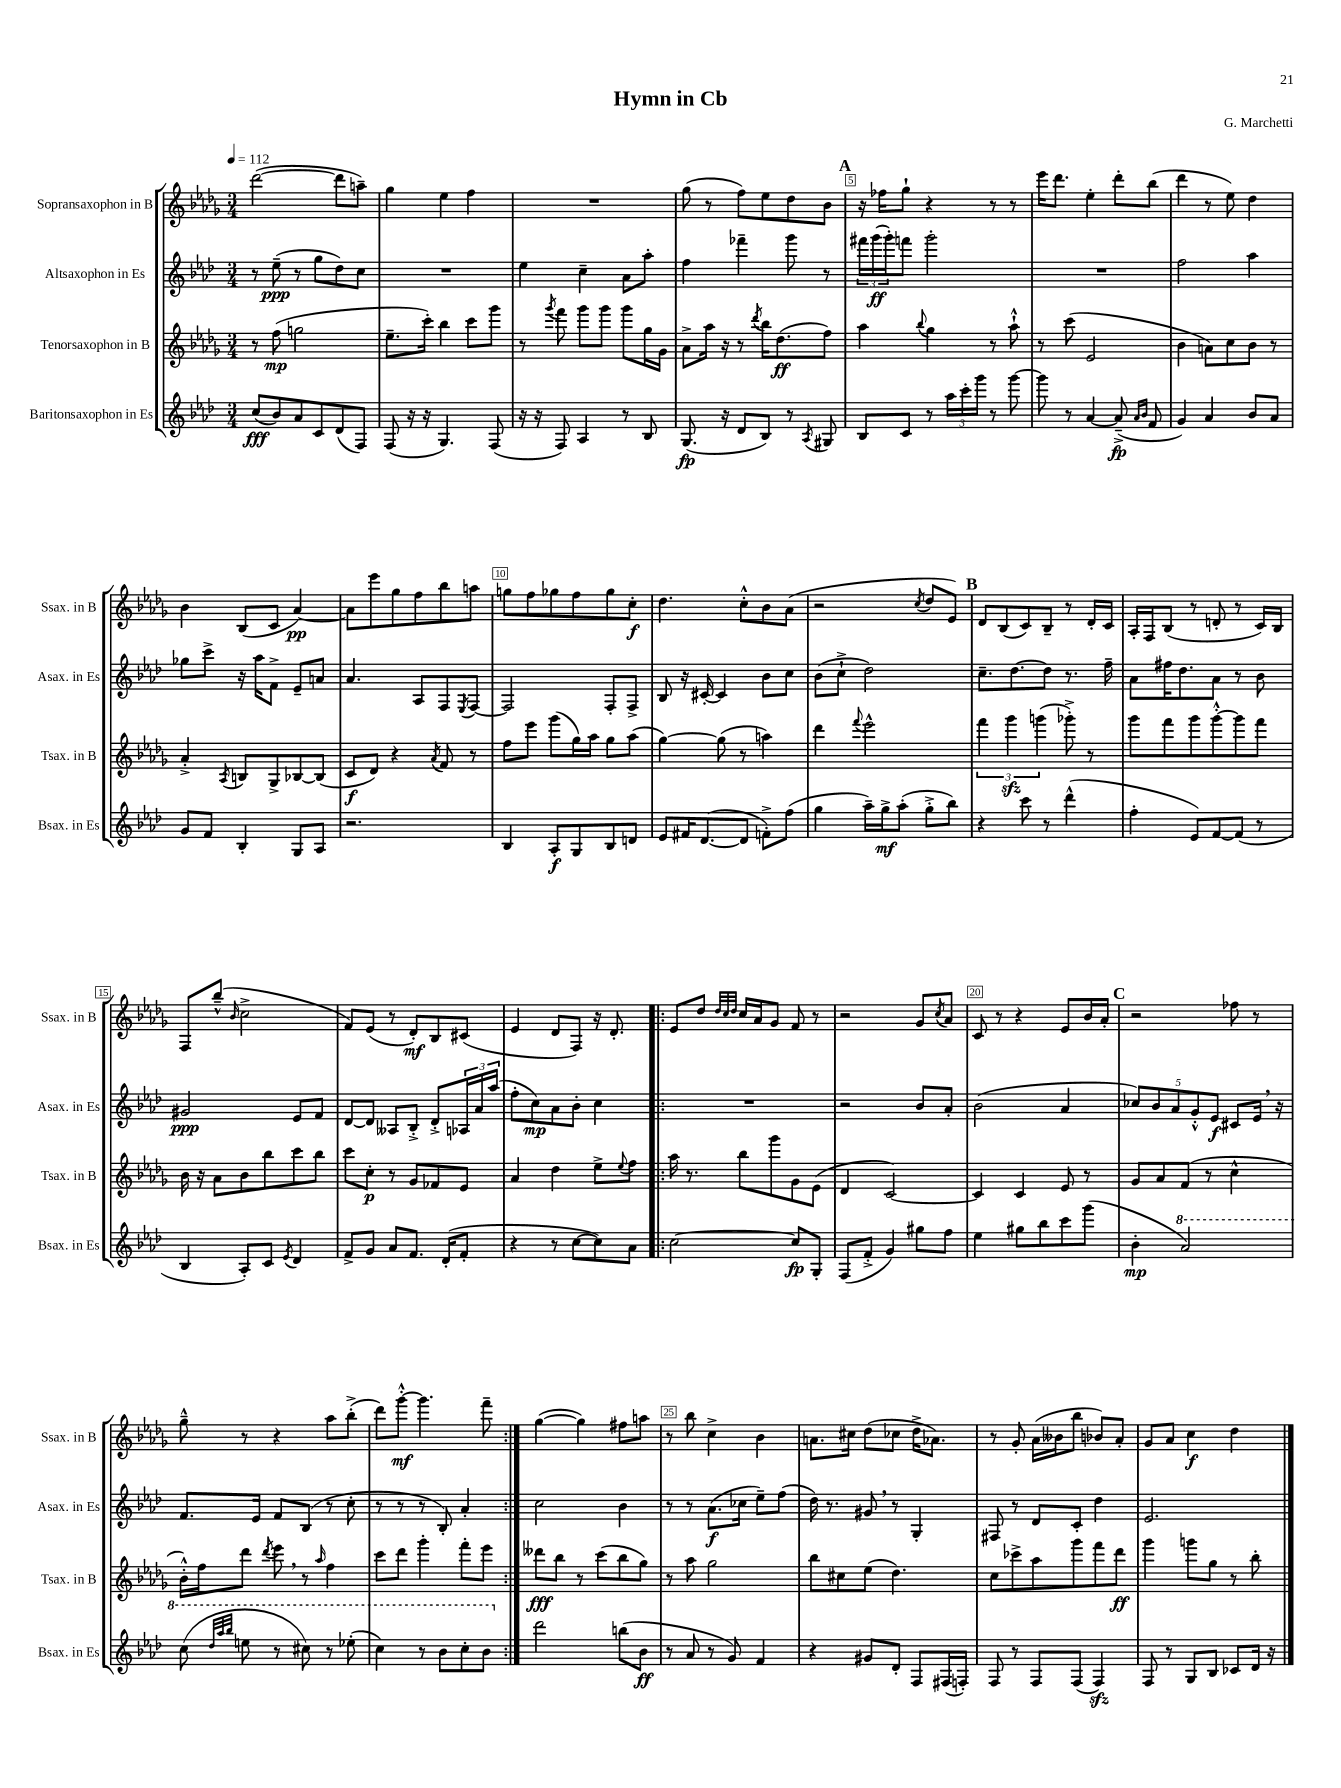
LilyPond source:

\header { title = "Hymn in Cb" composer = "G. Marchetti" }
<<
\new StaffGroup <<
\new Staff = "s0" \with { instrumentName = "Sopransaxophon in B" shortInstrumentName = "Ssax. in B" } {
    \clef treble \key des \major \numericTimeSignature \time 3/4 \tempo 4 = 112
    des'''2~( des'''8 a''8--) |
    ges''4 ees''4 f''4 |
    R2. |
    ges''8( r8 f''8) ees''8 des''8 bes'8 |
    \mark \markup { \bold "A" } r16 fes''16 ges''8-! r4 r8 r8 |
    ees'''16 des'''8. ees''4-. des'''8-. bes''8( |
    des'''4 r8 ees''8) des''4 |
    bes'4 bes8( c'8 aes'4~\pp) |
    aes'8 ees'''8 ges''8 f''8 bes''8 a''8 |
    g''8 f''8 ges''8 f''8 ges''8 c''8-.\f |
    des''4. c''8-.-^ bes'8 aes'8( |
    r2 \acciaccatura { c''8 } des''8 ees'8) |
    \mark \markup { \bold "B" } des'8 bes8( c'8) bes8-- r8 des'16-. c'16 |
    aes16-. f16 bes8( r8 d'8-. r8 c'16) bes16 |
    f8 bes''8---^( \grace { bes'16 } c''2-> |
    f'8) ees'8( r8 des'8-.\mf) bes8 cis'8( |
    ees'4 des'8 f8) r16 des'8.-. |
    \repeat volta 2 { ees'8 des''8 \grace { des''32 c''32 des''32 } c''16 aes'16 ges'8 f'8 r8 |
    r2 ges'8 \acciaccatura { c''8 } aes'8 |
    c'8 r8 r4 ees'8 bes'16 aes'16-. |
    \mark \markup { \bold "C" } r2 fes''8 r8 |
    ges''8---^ r8 r4 aes''8 bes''8-.->( |
    des'''8) ges'''8~-.-^\mf ges'''4. f'''8-- | }
    ges''4~( ges''4) fis''8 a''8 |
    r8 bes''8 c''4-> bes'4 |
    a'8. cis''16 des''8( ces''8 des''16-> aes'8.) |
    r8 ges'8-. aes'16( beses'16 bes''8 bes'8) aes'8-. |
    ges'8 aes'8 c''4\f des''4 \bar "|." |
}
\new Staff = "s1" \with { instrumentName = "Altsaxophon in Es" shortInstrumentName = "Asax. in Es" } {
    \clef treble \key aes \major \numericTimeSignature \time 3/4
    r8 ees''8--\ppp( r8 g''8 des''8) c''8 |
    R2. |
    ees''4 c''4-- aes'8 aes''8-. |
    f''4 fes'''4-- g'''8 r8 |
    \mark \markup { \bold "A" } \tuplet 3/2 { fis'''16 g'''16\ff( g'''16-.) } f'''8 g'''2-. |
    R2. |
    f''2 aes''4 |
    ges''8 c'''8-> r16 aes''16 f'8-> ees'8-- a'8 |
    aes'4. aes8 f8 \acciaccatura { ees8 } f8~ |
    f2 f8-. f8-> |
    bes8 r16 cis'16~-. cis'4 bes'8 c''8 |
    bes'8( c''8-!-> des''2) |
    \mark \markup { \bold "B" } c''8.-- des''8.~ des''8 r8. f''16-- |
    aes'8 fis''16 des''8. aes'8 r8 bes'8 |
    gis'2\ppp ees'8 f'8 |
    des'8~ des'8 aeses8 bes8-.-> des'8-.-> \tuplet 3/2 { aes16 aes'16 aes''16( } |
    f''8-. c''8\mp) aes'8 bes'8-. c''4 |
    \repeat volta 2 { R2. |
    r2 bes'8 aes'8-. |
    bes'2( aes'4 |
    \mark \markup { \bold "C" } \tuplet 5/4 { ces''8) bes'8 aes'8 g'8-.-^ ees'8\f } cis'8 ees'16 \breathe r16 |
    f'8. ees'16 f'8 bes8( r8 c''8-. |
    r8 r8 r8 bes8-.) aes'4-. | }
    c''2 bes'4 |
    r8 r8 aes'8.\f( ces''16 ees''8--) f''8( |
    des''16) r8. gis'8 \breathe r8 g4-. |
    fis8 r8 des'8 c'8-. des''4 |
    ees'2. \bar "|." |
}
\new Staff = "s2" \with { instrumentName = "Tenorsaxophon in B" shortInstrumentName = "Tsax. in B" } {
    \clef treble \key des \major \numericTimeSignature \time 3/4
    r8 f''8\mp( g''2 |
    ees''8.-- c'''16-.) bes''4 c'''8 ges'''8 |
    r8 \acciaccatura { ges'''8 } f'''8 ges'''8 ges'''8 ges'''8 ges''16 ges'16 |
    aes'8-> aes''16 r16 r8 \acciaccatura { des'''8 } bes''16 des''8.\ff( f''8) |
    \mark \markup { \bold "A" } aes''4 \appoggiatura { bes''8 } ges''4 r8 aes''8-!-^ |
    r8 c'''8( ees'2 |
    bes'4 a'8) c''8 bes'8 r8 |
    aes'4-.-> \acciaccatura { aes8 } b8 ges8-> bes8~ bes8( |
    c'8\f des'8) r4 \acciaccatura { aes'8 } f'8 r8 |
    f''8 ees'''8 ges'''8( ges''16) aes''16 ges''8 aes''8( |
    ges''4~) ges''8( r8 a''4) |
    des'''4 \appoggiatura { f'''8 } ees'''2-^ |
    \mark \markup { \bold "B" } \tuplet 3/2 { f'''4 ges'''4\sfz g'''4( } ges'''8-.->) r8 |
    ges'''8 f'''8 ges'''8 ges'''8~-.-^ ges'''8 f'''8 |
    bes'16 r16 aes'8 bes'8 bes''8 c'''8 bes''8 |
    c'''8 c''8-.\p r8 ges'8 fes'8 ees'8 |
    aes'4 des''4 ees''8-> \appoggiatura { ees''8 } f''8 |
    \repeat volta 2 { aes''16 r8. bes''8 ges'''8 ges'8 ees'8( |
    des'4 c'2~) |
    c'4 c'4 ees'8 r8 |
    \mark \markup { \bold "C" } ges'8 aes'8 f'8( r8 c''4-^ |
    bes'16-.-^) f''16 des'''8 \acciaccatura { des'''8 } ees'''8 \breathe r8 \grace { aes''16 } f''4 |
    c'''8 des'''8 ges'''4-. f'''8-. ees'''8 | }
    deses'''8\fff bes''8 r8 c'''8( bes''8 ges''8) |
    r8 aes''8 ges''2 |
    bes''8 cis''8 ees''8( des''4.) |
    c''8 ces'''8-> aes''8 ges'''8 f'''8 des'''8\ff |
    ges'''4 g'''8 ges''8 r8 bes''8-. \bar "|." |
}
\new Staff = "s3" \with { instrumentName = "Baritonsaxophon in Es" shortInstrumentName = "Bsax. in Es" } {
    \clef treble \key aes \major \numericTimeSignature \time 3/4
    c''8\fff( bes'8) aes'8 c'8 des'8( f8) |
    f8( r16 r16 g4.) f8( |
    r16 r16 f8) aes4 r8 bes8 |
    g8.\fp( r16 des'8 bes8) r8 \acciaccatura { aes8 } gis8 |
    \mark \markup { \bold "A" } bes8 c'8 r8 \tuplet 3/2 { aes''16 c'''16-. g'''16 } r8 g'''8~ |
    g'''8 r8 aes'4~ aes'8--->\fp( \grace { aes'16 bes'16 } f'8 |
    g'4) aes'4 bes'8 aes'8 |
    g'8 f'8 bes4-. g8 aes8 |
    r2. |
    bes4 aes8-.\f g8 bes8 d'8 |
    ees'8 fis'16 des'8.~( des'8 f'8-.->) f''8( |
    g''4 aes''16--) g''16->\mf aes''8-.( g''8-.-> bes''8) |
    \mark \markup { \bold "B" } r4 c'''8 r8 des'''4-^( |
    f''4-. ees'8) f'8~ f'8( r8 |
    bes4 aes8-.) c'8 \acciaccatura { ees'8 } des'4 |
    f'8-> g'8 aes'8 f'8. des'16-.( f'8-. |
    r4 r8 c''8~ c''8) aes'8 |
    \repeat volta 2 { c''2~ c''8\fp g8-. |
    f8( f'8-.-> g'4) gis''8 f''8 |
    ees''4 gis''8 bes''8 c'''8 g'''8( |
    \mark \markup { \bold "C" } bes'4-.\mp \ottava #1 aes''2) |
    c'''8( \grace { des'''32 aes'''32 bes'''32 } e'''8 r8 cis'''8) r8 ees'''8-.( |
    c'''4) r8 bes''8 c'''8-. bes''8 \ottava #0 | }
    des'''2 b''8( bes'8\ff |
    r8 aes'8 r8 g'8) f'4 |
    r4 gis'8 des'8-. f8 fis16( f16-.) |
    f8 r8 f8 f8( f4\sfz) |
    f8 r8 g8 bes8 ces'8 des'16 r16 \bar "|." |
}
>>
>>
\layout { \context { \Score \override BarNumber.break-visibility = ##(#f #t #t) barNumberVisibility = #(every-nth-bar-number-visible 5) \override BarNumber.stencil = #(make-stencil-boxer 0.1 0.3 ly:text-interface::print) } }
